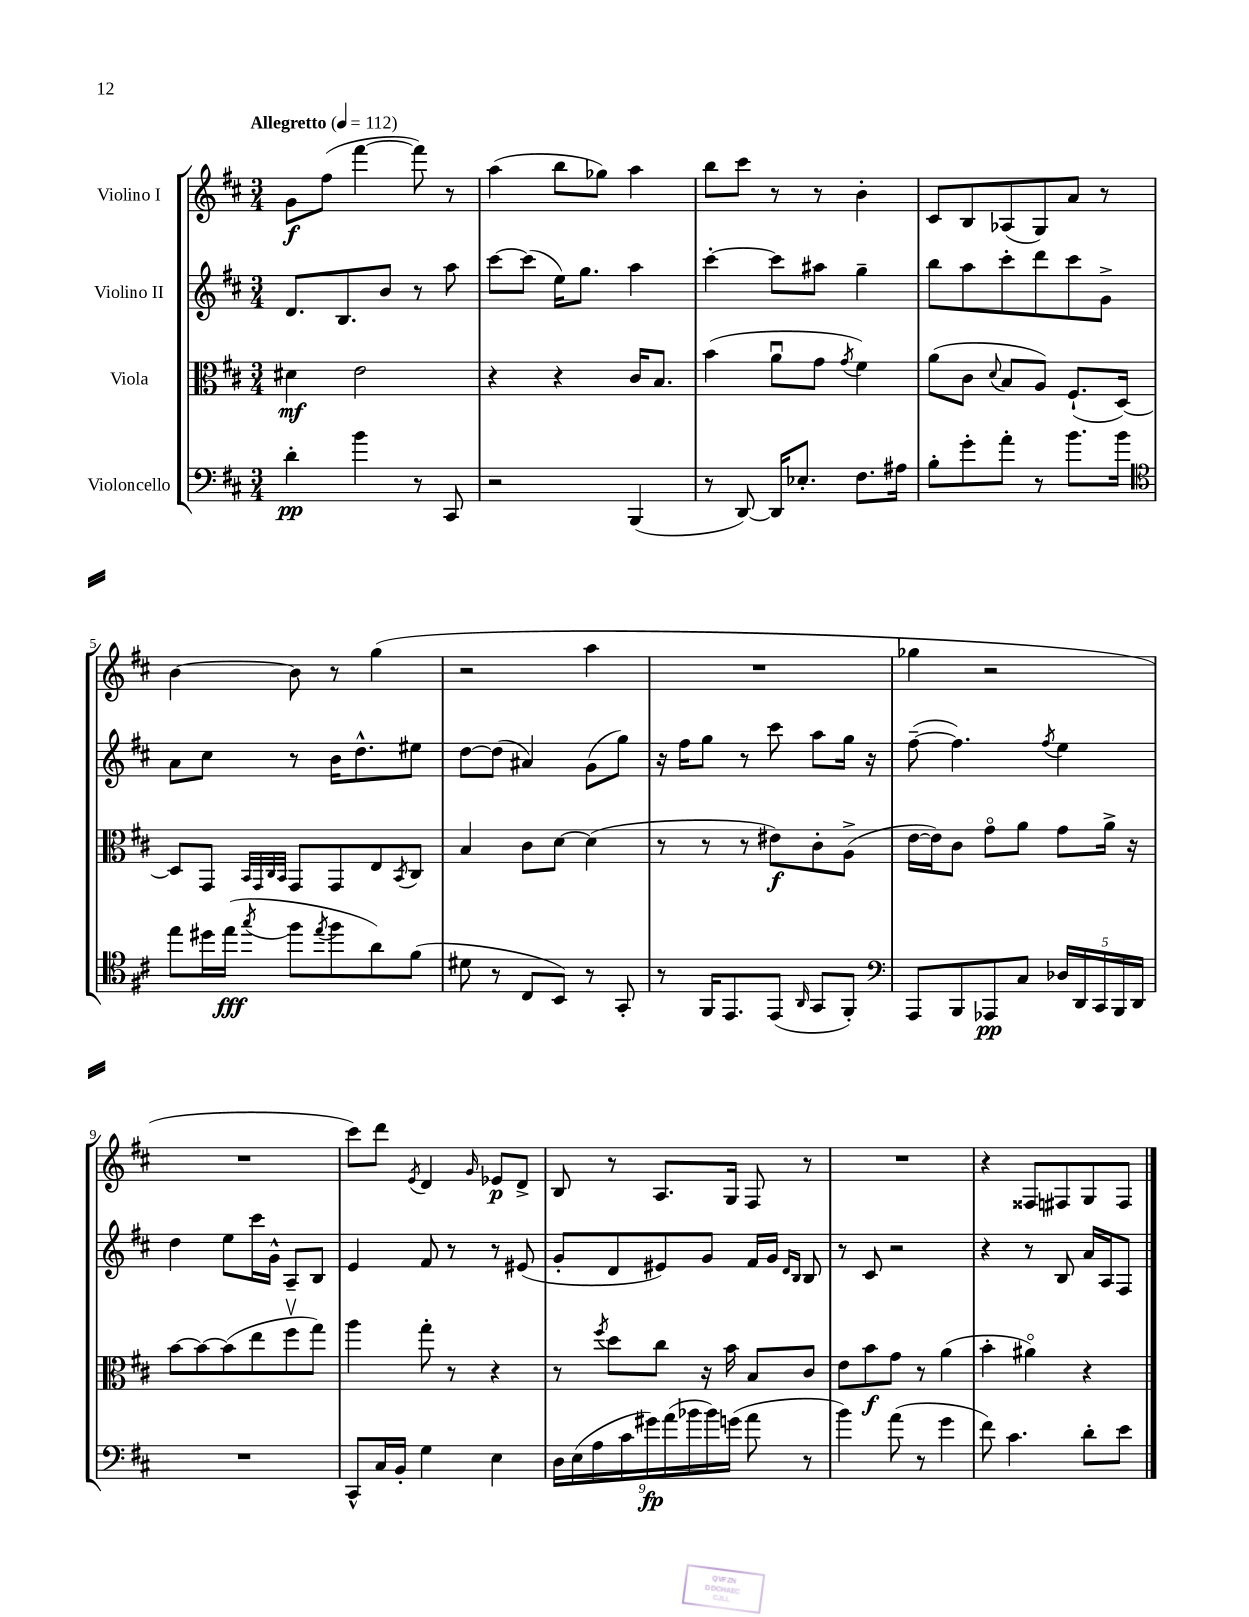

**kern	**kern	**kern	**kern
*staff4	*staff3	*staff2	*staff1
*clefF4	*clefC3	*clefG2	*clefG2
*k[f#c#]	*k[f#c#]	*k[f#c#]	*k[f#c#]
*M3/4	*M3/4	*M3/4	*M3/4
*MM112	*MM112	*MM112	*MM112
4d'\	4d#\	8.d/L	8g\L
.	.	.	(8ff#\J
.	.	8.B/	.
4b\	2e\	.	[4fff#\
.	.	8b/J	.
8r	.	8r	8fff#\])
8CC#/	.	8aa\	8r
=	=	=	=
2r	4r	[8ccc#\L	(4aa\
.	.	(8ccc#\]J	.
.	4r	16ee\LK)	8bb\L
.	.	8.gg\J	.
.	.	.	8gg-\J)
(4BBB/	16c#/LK	4aa\	4aa\
.	8.B/J	.	.
=	=	=	=
8r	(4b\	[4ccc#'\	8bb\L
[8DD/)	.	.	8ccc#\J
16DD/]LK	8au\L	8ccc#\]L	8r
8.E-'/J	.	.	.
.	8g\J	8aa#\J	8r
.	8qg/	.	.
8.F#\L	4f#\)	4gg~\	4b'\
16A#\Jk	.	.	.
=	=	=	=
8B'\L	(8a\L	8bb\L	8c#/L
8g'\	8c#\J	8aa\	8B/
.	8qqd/	.	.
8a'\J	8B/L	8ccc#'\	(8A-/
8r	8A/J)	8ddd\	8G/)
8.b\L	(8.F#`/L	8ccc#\	8a/J
.	.	8g^\J	8r
16b\Jk	[16D/Jk)	.	.
=	=	=	=
*clefC4	*	*	*
8ee\L	8D/]L	8a\L	[4b\
16dd#\L	8GG/J	8cc#\J	.
(16ee\JJ	.	.	.
.	32qqBB/LLL	.	.
.	32qqGG/	.	.
.	32qqC#/	.	.
8qgg/	32qqBB/JJJ	.	.
8ff#\L	8GG/L	8r	8b\]
8qee/	.	.	.
8ff#\	8GG/	16b\LK	8r
.	.	8.dd^^\	.
8a\)	8E/	.	(4gg\
.	8qBB/	.	.
(8f#\J	8C#/J	8ee#\J	.
=	=	=	=
8d#\	4B/	[8dd\L	2r
8r	.	(8dd\]J	.
8C#/L	8c#\L	4a#/)	.
8BB/J)	[8d\J	.	.
8r	(4d\]	(8g\L	4aa\
8GG'/	.	8gg\J)	.
=	=	=	=
8r	8r	16r	2.r
.	.	16ff#\LK	.
16FF#/LK	8r	8gg\J	.
8.EE/	.	.	.
.	8r	8r	.
(8EE/J	8e#\L)	8ccc#\	.
16qqAA/	.	.	.
8GG/L	8c#'\	8aa\L	.
8FF#'/J)	(8A^\J	16gg\Jk	.
.	.	16r	.
=	=	=	=
*clefF4	*	*	*
8AAA/L	[16e\LL	([8ff#~\	4gg-\
.	16e\]J)	.	.
8BBB/	8c#\J	4.ff#\])	.
8AAA-/	8go\L	.	2r
8C#/J	8a\J	.	.
.	.	8qff#/	.
20D-/LL	8g\L	4ee\	.
20DD/	.	.	.
20CC#/	.	.	.
.	16a^\Jk	.	.
20BBB/	.	.	.
.	16r	.	.
20DD/JJ	.	.	.
=	=	=	=
2.r	[8b\L	4dd\	2.r
.	8b\_	.	.
.	(8b\]	8ee\L	.
.	8ee\	16ccc#\L	.
.	.	16g^^\JJ	.
.	8ff#v\	8A~/L	.
.	8gg\J)	8B/J	.
=	=	=	=
8CC#^^/L	4aa\	4e/	8ccc#\L)
16C#/L	.	.	8ddd\J
16BB'/JJ	.	.	.
.	.	.	8qe/
4G\	8gg'\	8f#/	4d/
.	8r	8r	.
.	.	.	16qqg/
4E\	4r	8r	8e-/L
.	.	(8e#/	8d^/J
=	=	=	=
18D\LL	8r	8g'/L	8B/
(18E\	.	.	.
18A\	.	.	.
.	8qff#/	.	.
.	8dd\L	8d/	8r
18c#\	.	.	.
18g#\)	.	.	.
.	8cc#\J	8e#/)	8.A/L
(18a\	.	.	.
18b-\	.	.	.
.	16r	8g/J	.
18b-\)	.	.	.
.	16b\	.	16G/Jk
(18g\JJ	.	.	.
8a\	8B/L	16f#/LL	8F#/
.	.	16g/JJ	.
.	.	16qqd/LL	.
.	.	16qqB/JJ	.
8r	8c#/J	8B/	8r
=	=	=	=
4b\)	8e\L	8r	2.r
.	8b\	8c#/	.
(8a\	8g\J	2r	.
8r	8r	.	.
4g\	(4a\	.	.
=	=	=	=
8f#\)	4b'\	4r	4r
4.c#\	.	.	.
.	4a#o\)	8r	8F##/L
.	.	8B/	8F#/
8d'\L	4r	16a/LL	8G/
.	.	16A/J	.
8e\J	.	8F#/J	8F#/J
==	==	==	==
*-	*-	*-	*-
